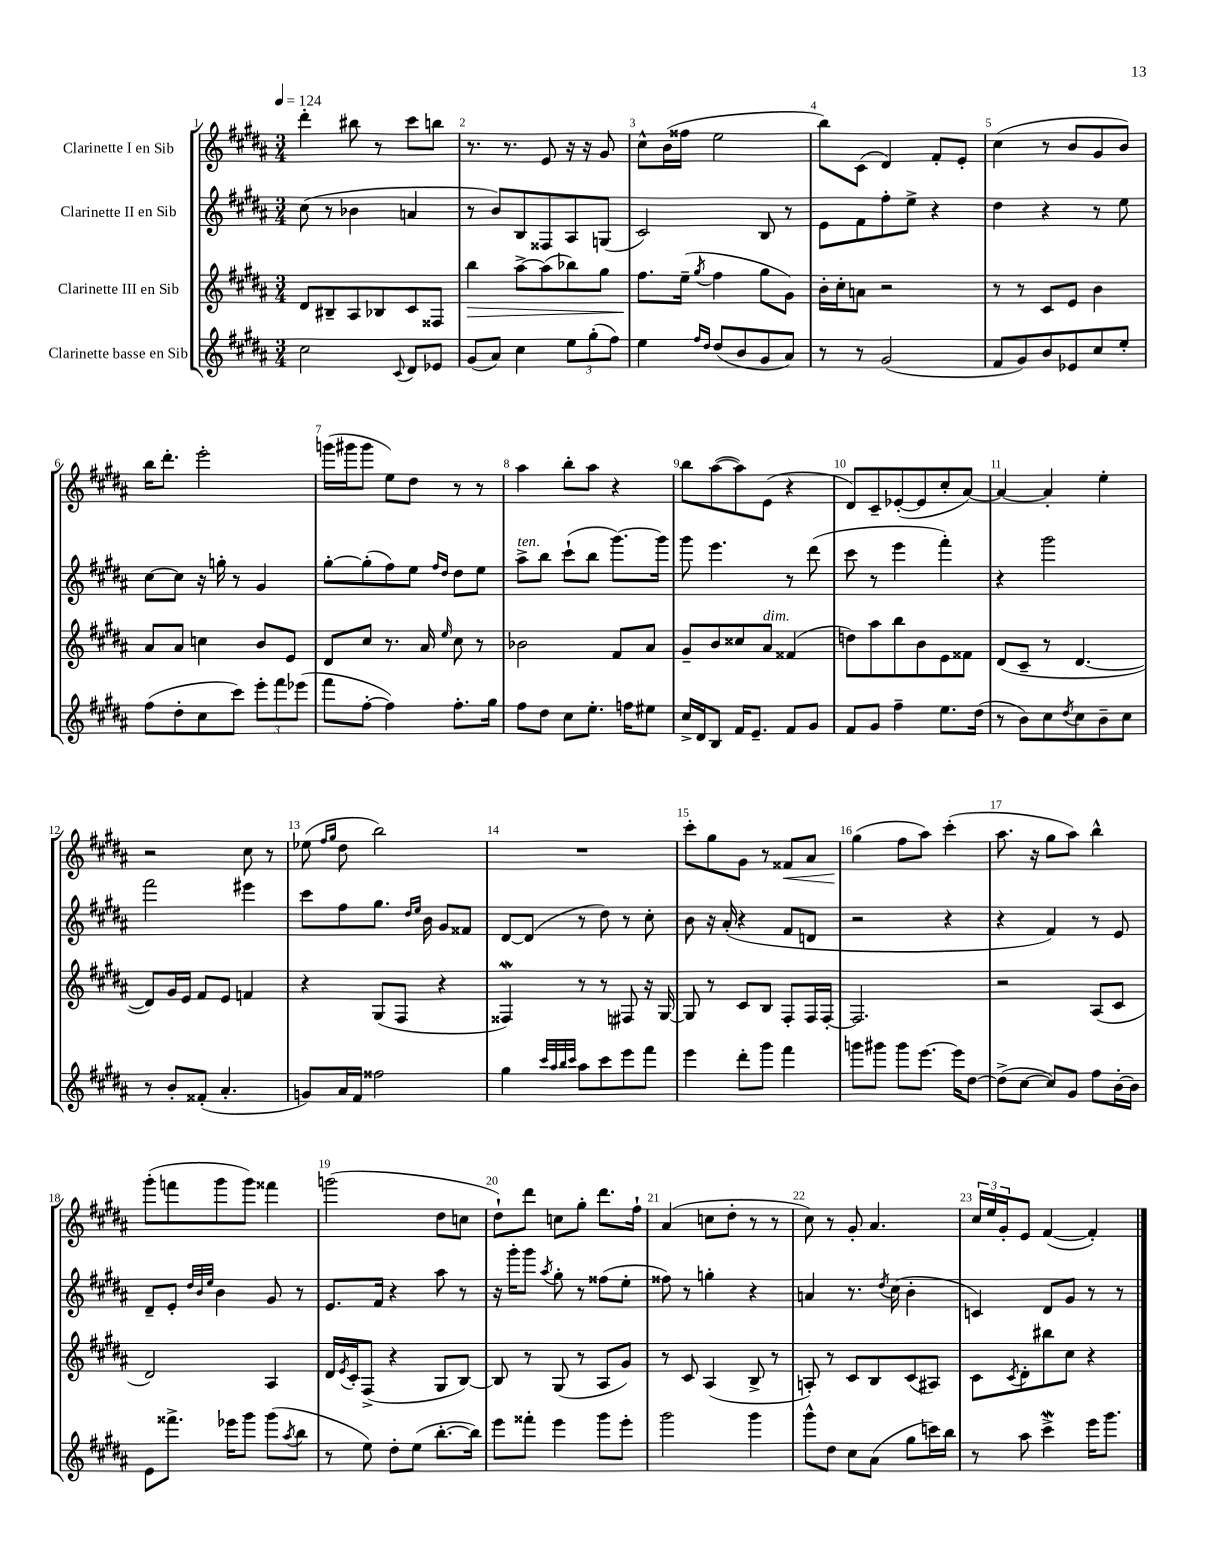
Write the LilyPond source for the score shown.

<<
\new StaffGroup <<
\new Staff = "s0" \with { instrumentName = "Clarinette I en Sib" } {
    \clef treble \key b \major \numericTimeSignature \time 3/4 \tempo 4 = 124
    dis'''4-. bis''8 r8 cis'''8 b''8 |
    r8. r8. e'8 r16 r16 gis'8 |
    cis''8-^ b'16( fisis''16 e''2 |
    b''8) cis'8( dis'4) fis'8-. e'8-. |
    cis''4( r8 b'8 gis'8 b'8) |
    b''16 dis'''8.-. e'''2-. |
    g'''16( gis'''16 gis'''8 e''8) dis''8 r8 r8 |
    ais''4 b''8-. ais''8 r4 |
    b''8 ais''8~( ais''8) e'8( r4 |
    dis'8) cis'8-- ees'8~-.( ees'8 cis''8-. ais'8~) |
    ais'4~ ais'4-. e''4-. |
    r2 cis''8 r8 |
    ees''8( \grace { fis''16 gis''16 } dis''8 b''2) |
    R2. |
    cis'''8-. gis''8 gis'8 r8 fisis'8\< ais'8 |
    gis''4\!( fis''8 ais''8) cis'''4-.( |
    ais''8. r16 gis''8 ais''8) b''4-^ |
    gis'''8-.( f'''8 gis'''8 gis'''8) fisis'''4 |
    g'''2( dis''8 c''8 |
    dis''8-!) dis'''8 c''8 gis''8-. dis'''8. fis''16-! |
    ais'4( c''8 dis''8-. r8 r8 |
    cis''8) r8 gis'8-. ais'4. |
    \tuplet 3/2 { cis''16 e''16 gis'16-. } e'8 fis'4~( fis'4-.) \bar "|." |
}
\new Staff = "s1" \with { instrumentName = "Clarinette II en Sib" } {
    \clef treble \key b \major \numericTimeSignature \time 3/4
    cis''8( r8 bes'4 a'4 |
    r8 b'8) b8 fisis8 ais8 g8( |
    cis'2) b8 r8 |
    e'8 fis'8 fis''8-. e''8-> r4 |
    dis''4 r4 r8 e''8 |
    cis''8~ cis''8 r16 g''16-. r8 gis'4 |
    gis''8~-. gis''8-.( fis''8) e''8 \grace { fis''16 dis''16 } dis''8 e''8 |
    ais''8->^\markup { \italic "ten." } b''8 cis'''8-!( b''8 gis'''8.~) gis'''16 |
    gis'''8 e'''4. r8 dis'''8( |
    cis'''8 r8 e'''4 fis'''4-.) |
    r4 gis'''2 |
    fis'''2 eis'''4 |
    cis'''8 fis''8 gis''8. \grace { dis''16 e''16 } b'16 gis'8 fisis'8 |
    dis'8~ dis'8( r8 dis''8) r8 cis''8-. |
    b'8 r16 ais'16-.( r4 fis'8 d'8 |
    r2 r4 |
    r4 fis'4) r8 e'8 |
    dis'8-- e'8-. \grace { dis''32 b'32 e''32 } b'4 gis'8 r8 |
    e'8. fis'16 r4 ais''8 r8 |
    r16 gis'''16-. gis'''8 \acciaccatura { ais''8 } gis''8-. r8 fisis''8( e''8-. |
    fisis''8) r8 g''4-. r4 |
    a'4 r8. \acciaccatura { dis''8 } cis''16( b'4-. |
    c'4) dis'8 gis'8 r8 r8 \bar "|." |
}
\new Staff = "s2" \with { instrumentName = "Clarinette III en Sib" } {
    \clef treble \key b \major \numericTimeSignature \time 3/4
    dis'8 bis8-- ais8 bes8 cis'8 fisis8 |
    b''4\> ais''8~-> ais''8( bes''8) gis''8 |
    fis''8.\! e''16--( \acciaccatura { gis''8 } fis''4 gis''8 gis'8) |
    b'16-. cis''16-. a'8 r2 |
    r8 r8 cis'8 e'8 b'4 |
    ais'8 ais'8 c''4 b'8 e'8 |
    dis'8 cis''8 r8. ais'16 \grace { e''16 } cis''8 r8 |
    bes'2 fis'8 ais'8 |
    gis'8-- b'8 cisis''8 ais'8^\markup { \italic "dim." } fisis'4( |
    d''8) ais''8 b''8 b'8 e'8 fisis'8 |
    dis'8( cis'8-- r8 dis'4.~ |
    dis'8) gis'16 e'16 fis'8 e'8 f'4 |
    r4 gis8( fis8 r4 |
    fisis4\mordent) r8 r8 fis8 r16 gis16~ |
    gis8 r8 cis'8 b8 fis8-. fis16 fis16~-. |
    fis2. |
    r2 ais8( cis'8 |
    dis'2) ais4 |
    dis'16 \acciaccatura { e'8 } cis'16-. fis8->( r4 gis8 b8~) |
    b8 r8 gis8( r8 ais8 gis'8) |
    r8 cis'8 ais4( b8-> r8 |
    a8-.) r8 cis'8 b8 cis'8( ais8) |
    cis'8 \acciaccatura { cis'8 } dis'8-. bis''8 cis''8 r4 \bar "|." |
}
\new Staff = "s3" \with { instrumentName = "Clarinette basse en Sib" } {
    \clef treble \key b \major \numericTimeSignature \time 3/4
    cis''2 \appoggiatura { cis'8 } dis'8 ees'8 |
    gis'8( ais'8) cis''4 \tuplet 3/2 { e''8 gis''8-.( fis''8) } |
    e''4 \grace { fis''16 dis''16 } dis''8( b'8 gis'8 ais'8) |
    r8 r8 gis'2( |
    fis'8 gis'8) b'8 ees'8 cis''8 e''8-. |
    fis''8( dis''8-. cis''8 cis'''8) \tuplet 3/2 { e'''8-. fis'''8 ees'''8( } |
    fis'''8 fis''8~-. fis''4) fis''8.-. gis''16 |
    fis''8 dis''8 cis''8 e''8.-. f''16 eis''8 |
    cis''16-> dis'16 b8 fis'16 e'8.-- fis'8 gis'8 |
    fis'8 gis'8 fis''4-- e''8. dis''16( |
    r8 b'8) cis''8 \acciaccatura { dis''8 } cis''8 b'8-- cis''8 |
    r8 b'8-. fisis'8-.( ais'4.-. |
    g'8) ais'16 fis'16 fisis''2 |
    gis''4 \grace { cis'''32 ais''32 b''32 cis'''32 } ais''8 cis'''8 e'''8 fis'''8 |
    e'''4 dis'''8-. gis'''8 fis'''4 |
    g'''8 gis'''8 gis'''8 e'''8.~ e'''16 dis''8~ |
    dis''8->( cis''8~ cis''8) gis'8 fis''8 b'16~-. b'16 |
    e'8 fisis'''8.-> ees'''16 gis'''8 gis'''8( \acciaccatura { ais''8 } b''8 |
    r8 e''8) dis''8-. e''8( b''8.~-. b''16) |
    e'''8 fisis'''8-. e'''4 gis'''8 e'''8-. |
    gis'''2 gis'''4 |
    gis'''8-^ dis''8 cis''8 ais'8( gis''8 c'''16) b''16 |
    r8 ais''8 cis'''4->\mordent e'''16 gis'''8. \bar "|." |
}
>>
>>
\layout { \context { \Score \override BarNumber.break-visibility = ##(#f #t #t) barNumberVisibility = #all-bar-numbers-visible } }
